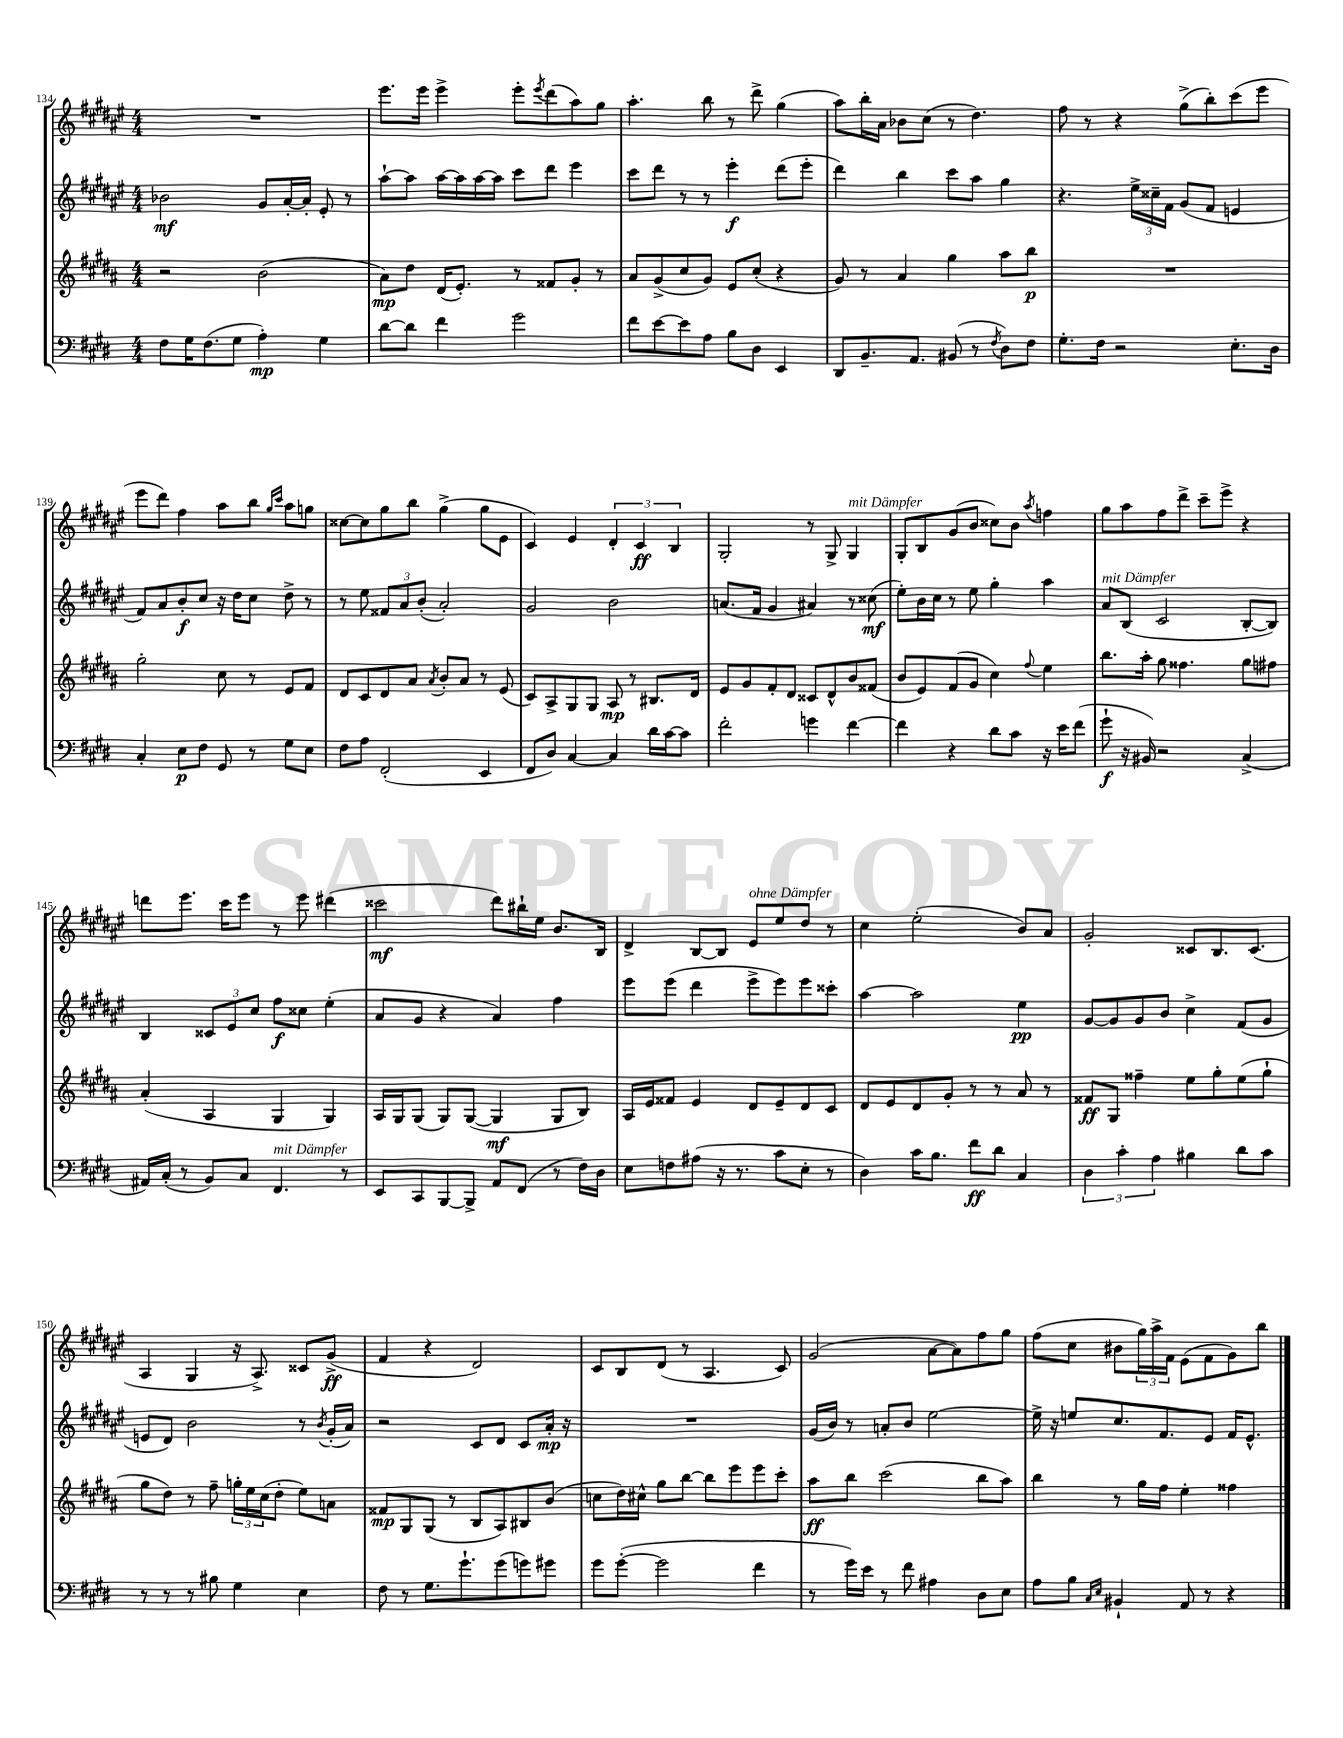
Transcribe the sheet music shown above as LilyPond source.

<<
\new StaffGroup <<
\new Staff = "s0" {
    \clef treble \key fis \major \numericTimeSignature \time 4/4
    R1 |
    eis'''8. eis'''16 eis'''4-> eis'''8-. \acciaccatura { eis'''8 } dis'''8( ais''8) gis''8 |
    ais''4.-. b''8 r8 dis'''8-> gis''4( |
    ais''8) b''16-. ais'16 bes'8 cis''8( r8 dis''4.) |
    fis''8 r8 r4 gis''8->( b''8-.) cis'''8( eis'''8 |
    eis'''8 dis'''8) fis''4 ais''8 b''8 \grace { gis''16 cis'''16 } ais''8 g''8 |
    cisis''8~ cisis''8 gis''8 b''8 gis''4->( gis''8 eis'8 |
    cis'4) eis'4 \tuplet 3/2 { dis'4-. cis'4\ff b4 } |
    gis2-. r8 gis8-> gis4^\markup { \italic "mit Dämpfer" } |
    gis8-. b8 gis'8( b'8 cisis''8) b'8 \acciaccatura { ais''8 } f''4 |
    gis''8 ais''8 fis''8 dis'''8-> cis'''8-- eis'''8-> r4 |
    d'''8 eis'''8. cis'''16 eis'''8 r8 eis'''8 dis'''4( |
    cisis'''2\mf dis'''8) bis''16-! eis''16 b'8. b16 |
    dis'4-> b8~ b8 eis'8^\markup { \italic "ohne Dämpfer" } eis''8 dis''8 r8 |
    cis''4 eis''2-.( b'8) ais'8 |
    gis'2-. cisis'8 b8. cisis'8.( |
    ais4 gis4 r16 ais8.->) cisis'8 gis'8->\ff( |
    fis'4 r4 dis'2) |
    cis'8 b8 dis'8( r8 ais4. cis'8) |
    gis'2( ais'8~ ais'8) fis''8 gis''8 |
    fis''8( cis''8 bis'8 \tuplet 3/2 { gis''16) ais''16-> fis'16 } eis'8( fis'8 gis'8) b''8 \bar "|." |
}
\new Staff = "s1" {
    \clef treble \key fis \major \numericTimeSignature \time 4/4
    bes'2\mf gis'8 ais'16~-. ais'16-. eis'8-. r8 |
    ais''8~-! ais''8 ais''16~ ais''16 ais''16~ ais''16 cis'''8 dis'''8 eis'''4 |
    cis'''8 dis'''8 r8 r8 eis'''4-.\f dis'''8( eis'''8-. |
    dis'''4) b''4 cis'''8 ais''8 gis''4 |
    r4. \tuplet 3/2 { eis''16-> cisis''16-- fis'16 } gis'8( fis'8 e'4 |
    fis'8) ais'8 b'8-.\f cis''8 r16 dis''16 cis''8 dis''8-> r8 |
    r8 eis''8 \tuplet 3/2 { fisis'8 ais'8 b'8-.( } ais'2-.) |
    gis'2 b'2 |
    a'8.( fis'16 gis'4 ais'4) r8 cisis''8\mf( |
    eis''8-.) b'16 cis''16 r8 eis''8 gis''4-. ais''4 |
    ais'8^\markup { \italic "mit Dämpfer" } b8( cis'2 b8~-. b8) |
    b4 \tuplet 3/2 { cisis'8 eis'8 cis''8 } fis''8\f cisis''8 eis''4-.( |
    ais'8 gis'8 r4 ais'4) fis''4 |
    eis'''8 eis'''8( dis'''4 eis'''8-> eis'''8) eis'''8 cisis'''8-. |
    ais''4~ ais''2 eis''4\pp |
    gis'8~ gis'8 gis'8 b'8 cis''4-> fis'8( gis'8 |
    e'8 dis'8) b'2 r8 \acciaccatura { b'8 } gis'16-.( ais'16) |
    r2 cis'8 dis'8 cis'8 ais'16-.\mp r16 |
    R1 |
    gis'16( b'16) r8 a'8-. b'8 eis''2~ |
    eis''16-> r16 e''8 cis''8. fis'8. eis'8 fis'16 eis'8.-^ \bar "|." |
}
\new Staff = "s2" {
    \clef treble \key b \major \numericTimeSignature \time 4/4
    r2 b'2( |
    ais'8\mp) dis''8 dis'16( e'8.-.) r8 fisis'8 gis'8-. r8 |
    ais'8 gis'8->( cis''8 gis'8) e'8 cis''8-.( r4 |
    gis'8) r8 ais'4 gis''4 ais''8 b''8\p |
    R1 |
    gis''2-. cis''8 r8 e'8 fis'8 |
    dis'8 cis'8 dis'8 ais'8 \acciaccatura { ais'8 } b'8-. ais'8 r8 e'8( |
    cis'8) ais8-> gis8 gis8 ais8\mp r8 bis8. dis'16 |
    e'8 gis'8 fis'8-. dis'8 cisis'8 dis'8-^ b'8 fisis'8( |
    b'8 e'8) fis'8( gis'8 cis''4) \appoggiatura { fis''8 } e''4 |
    b''8. ais''16-. gis''8 fisis''4. gis''8 fis''8 |
    ais'4-.( ais4 gis4 gis4) |
    ais16 gis16 gis8( gis8) gis8~( gis4\mf gis8 b8) |
    ais16 e'16 fisis'8 e'4 dis'8 e'8-- dis'8 cis'8 |
    dis'8 e'8 dis'8 gis'8-. r8 r8 ais'8 r8 |
    fisis'8\ff gis8 fisis''4-- e''8 gis''8-. e''8( gis''8-! |
    gis''8 dis''8) r8 fis''8-- \tuplet 3/2 { g''16-. e''16 cis''16( } dis''8-. e''8) a'8 |
    fisis'8\mp gis8 gis8( r8 b8 ais8) bis8 b'8( |
    c''8 dis''16) cis''16-^ gis''8 b''8~ b''8 e'''8 e'''8 cis'''8-. |
    ais''8\ff b''8 cis'''2( b''8 ais''8) |
    b''4 r8 gis''16 fis''16 e''4-. fisis''4 \bar "|." |
}
\new Staff = "s3" {
    \clef bass \key e \major \numericTimeSignature \time 4/4
    fis8 gis16 fis8.( gis8 a4-.\mp) gis4 |
    dis'8~ dis'8 fis'4 gis'2 |
    fis'8 e'8~ e'8 a8 b8 dis8 e,4 |
    dis,8 b,8.-- a,8. bis,8( r8 \acciaccatura { fis8 } dis8) fis8 |
    gis8.-. fis16 r2 e8.-. dis16 |
    cis4-. e8\p fis8 gis,8 r8 gis8 e8 |
    fis8 a8 fis,2-.( e,4 |
    fis,8 dis8) cis4~ cis4 dis'16 cis'16~ cis'8 |
    fis'2-. g'4 fis'4~ |
    fis'4 r4 dis'8 cis'8 r16 e'16 fis'8( |
    gis'8-!\f r16 bis,16) r2 cis4->( |
    ais,16) cis16-.( r8 b,8) cis8 fis,4.^\markup { \italic "mit Dämpfer" } r8 |
    e,8 cis,8 b,,8~ b,,8-> a,8 fis,8( r8 fis16) dis16 |
    e8 f8 ais8( r16 r8. cis'8 e8-. r8 |
    dis4) cis'16 b8. fis'8\ff dis'8 cis4 |
    \tuplet 3/2 { dis4 cis'4-. a4 } bis4 dis'8 cis'8 |
    r8 r8 r8 bis8 gis4 e4 |
    fis8 r8 gis8. gis'8.-! gis'8( g'8) gis'8 |
    gis'8 gis'8~-.( gis'2 fis'4 |
    r8 gis'16) e'16 r8 fis'8 ais4 dis8 e8 |
    a8 b8 \grace { cis16 e16 } bis,4-! a,8 r8 r4 \bar "|." |
}
>>
>>
\layout { \context { \Score currentBarNumber = #134 } }
